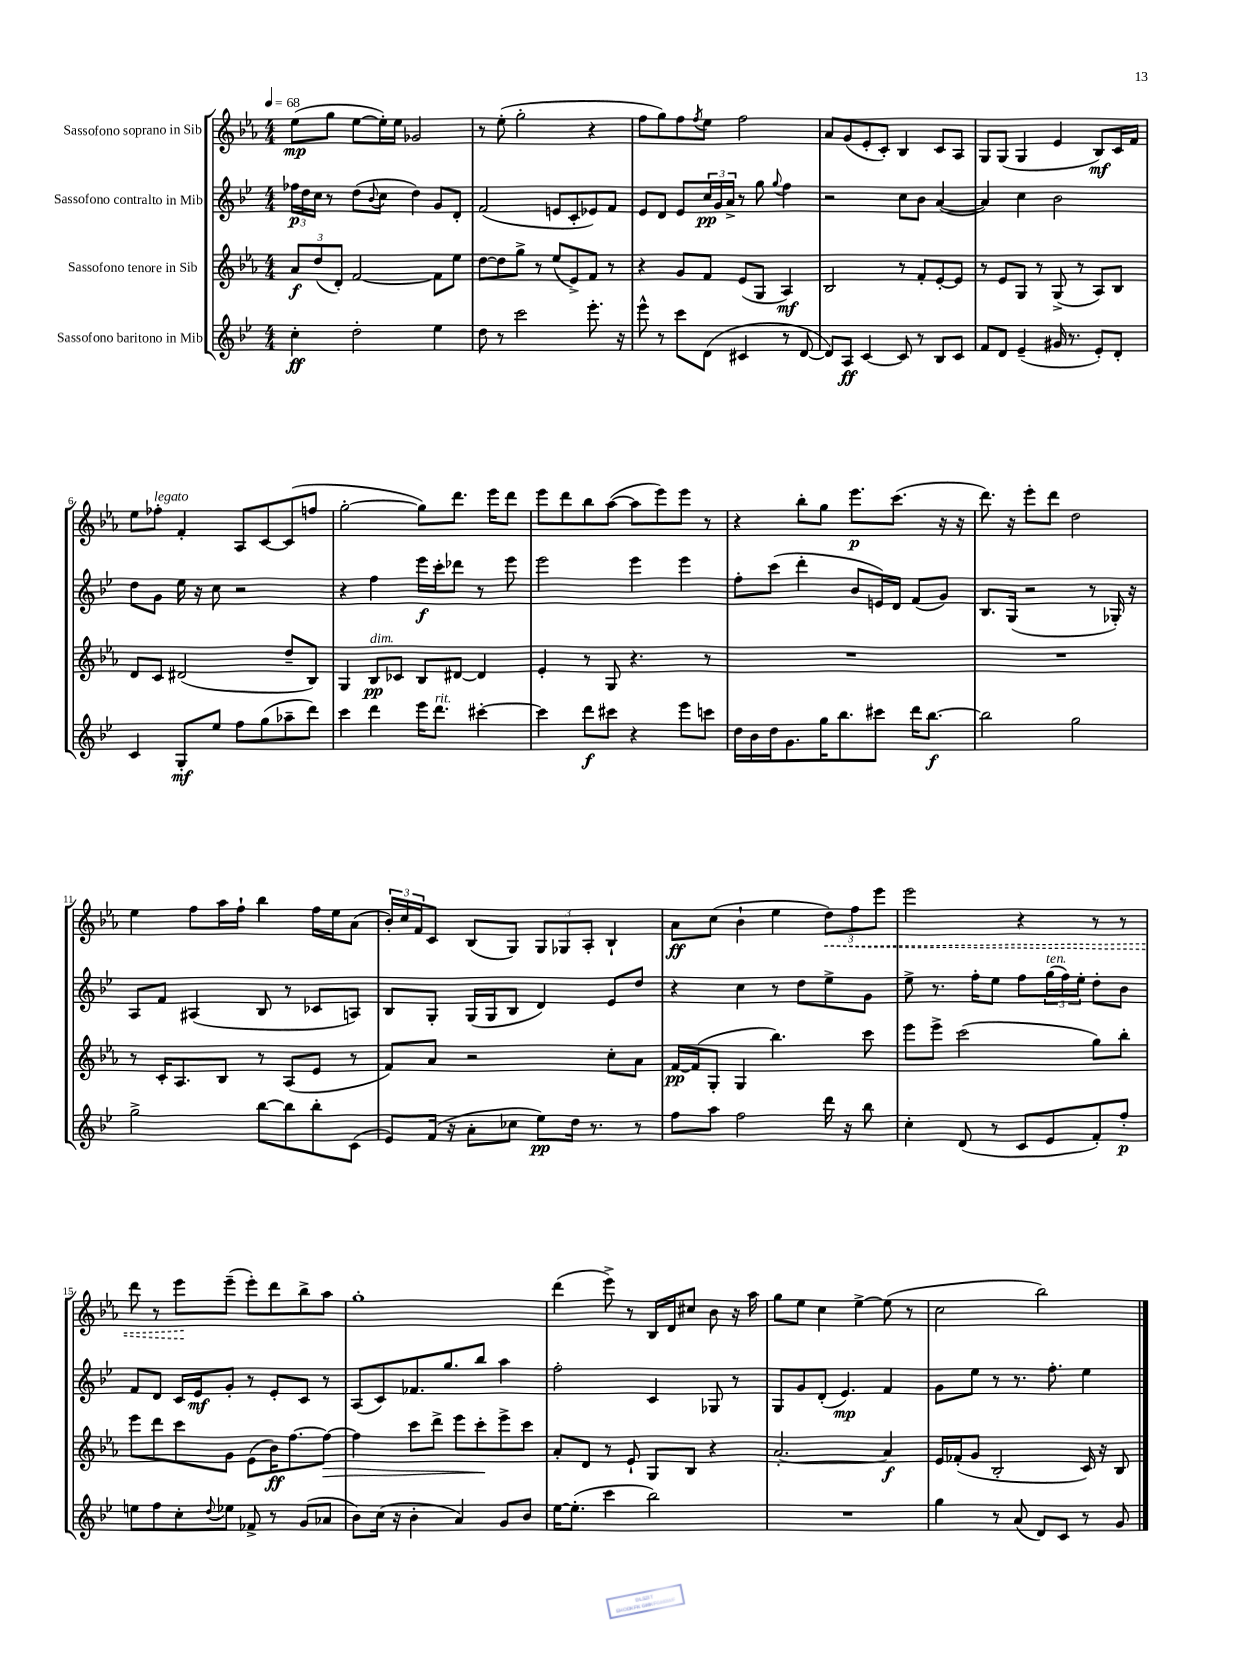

**kern	**kern	**kern	**kern
*staff4	*staff3	*staff2	*staff1
*clefG2	*clefG2	*clefG2	*clefG2
*k[b-e-]	*k[b-e-a-]	*k[b-e-]	*k[b-e-a-]
*M4/4	*M4/4	*M4/4	*M4/4
*MM68	*MM68	*MM68	*MM68
4cc'	12a-	24ff-	(8ee-
.	.	24dd	.
.	(12dd	24cc	.
.	.	8r	8gg
.	12d')	.	.
2dd'	[2f	(8dd	[8ee-
.	.	8qqb-	.
.	.	8cc	16ee-'])
.	.	.	16ee-
.	.	4dd)	2g-
4ee-	8f]	8g	.
.	8ee-	8d'	.
=	=	=	=
8dd	[8dd	(2f	8r
8r	8dd]	.	(8ee-'
2ccc	8gg^	.	2gg'
.	8r	.	.
.	(8ee-	8e	.
.	8e-^)	8c'	.
8.eee-'	8f	8e-)	4r
.	8r	8f	.
16r	.	.	.
=	=	=	=
8eee-^^	4r	8e-	8ff
8r	.	8d	8gg)
8ccc	8g	8e-	8ff
.	.	.	8qff
(8d	8f	24cc	8ee-
.	.	24g	.
.	.	24a^	.
4c#	(8e-	8r	2ff
.	8G	8gg	.
.	.	8qqgg	.
8r	4A-)	4ff	.
[8d	.	.	.
=	=	=	=
8d])	2B-	2r	8a-
8A	.	.	(8g
[4c	.	.	8e-'
.	.	.	8c')
8c]	8r	8cc	4B-
8r	8f'	8b-	.
8B-	[8e-'	([4a	8c
8c	8e-]	.	8A-
=	=	=	=
8f	8r	4a])	8G
8d	8e-	.	(8G
(4e-~	8G	4cc	4G
.	8r	.	.
16g#	(8G^	2b-	4e-
8.r	.	.	.
.	8r	.	.
8e-')	8A-)	.	8B-)
8d'	8B-	.	16c
.	.	.	16f
=	=	=	=
4c	8d	8dd	8ee-
.	8c	8g	8ff-'
8G'	(2d#	16ee-	4f'
.	.	16r	.
8ee-	.	8cc	.
8ff	.	2r	8A-
(8gg	.	.	[8c
8aa-~	8dd~	.	(8c]
8ddd)	8B-)	.	8ff
=	=	=	=
4ccc	4G	4r	[2gg'
4ddd	8B-	4ff	.
.	8c-	.	.
16eee-	8B-	16eee-	8gg])
8.ddd	.	16ccc'	.
.	[8d#	8ddd-	8.ddd
[4ccc#'	4d#]	8r	.
.	.	.	16eee-
.	.	8eee-	8ddd
=	=	=	=
4ccc#]	4e-'	2eee-	8eee-
.	.	.	8ddd
8ddd	8r	.	8bb-
8ccc#	8G	.	([8aa-
4r	4.r	4eee-	8aa-]
.	.	.	8eee-)
8eee-	.	4eee-	8eee-
8ccc	8r	.	8r
=	=	=	=
16dd	1r	8ff'	4r
16b-	.	.	.
16dd	.	(8ccc	.
8.g	.	.	.
.	.	4ddd'	8bb-'
16gg	.	.	8gg
8.bb-	.	.	.
.	.	8b-	8.eee-
8ccc#	.	16e)	.
.	.	16d	(8.ccc
16ddd	.	(8f	.
[8.bb-	.	.	.
.	.	8g)	16r
.	.	.	16r
=	=	=	=
2bb-]	1r	8.B-	8.ddd)
.	.	(16G	16r
.	.	2r	8eee-'
.	.	.	8ddd
2gg	.	.	2dd
.	.	8r	.
.	.	16G-')	.
.	.	16r	.
=	=	=	=
2gg^	8r	8A	4ee-
.	16c'	8f	.
.	8.A-	.	.
.	.	(4A#	8ff
.	8B-	.	16aa-
.	.	.	16ff`
[8bb-	8r	8B-	4bb-
8bb-]	(8A-	8r	.
8bb-'	8e-	8c-	16ff
.	.	.	16ee-
(8c	8r	8A)	(8a-
=	=	=	=
8e-)	8f)	8B-	24b-')
.	.	.	24cc
.	.	.	24f
(16f	8a-	8G'	8c
16r	.	.	.
8a'	2r	(16G	(8B-
.	.	16G	.
8cc-	.	8B-	8G)
8ee-)	.	4d)	12G
.	.	.	12G-
16dd	.	.	.
.	.	.	12A-'
8.r	.	.	.
.	8cc'	8e-	4B-`
8r	8a-	8dd	.
=	=	=	=
8ff	[16f	4r	8a-
.	(16f]	.	.
8aa	8G'	.	(8cc
2ff	4G	4cc	4b-`
.	4.bb-)	8r	4ee-
.	.	8dd	.
16ddd	.	8ee-^	12dd)
16r	.	.	.
.	.	.	12ff
8bb-	8ccc	8g	.
.	.	.	12eee-
=	=	=	=
4cc'	8eee-	8ee-^	2eee-
.	8eee-^	8.r	.
(8d	(2ccc	.	.
.	.	16ff'	.
8r	.	8ee-	.
8c	.	8ff	4r
8e-	.	(24gg	.
.	.	24ff)	.
.	.	24ee-'	.
8f')	8gg)	8dd'	8r
8ff'	8bb-'	8b-	8r
=	=	=	=
8ee	8eee-	8f	8ddd
8ff	8ddd	8d	8r
8cc'	8ccc	16c	8eee-
.	.	16e-	.
8qqdd	.	.	.
8ee-	8g	8g'	(8eee-~
8f-^	(8e-	8r	8eee-')
8r	16b-)	8e-'	8ddd
.	[8.ff	.	.
(8g	.	8c	8bb-^
8a-	8ff_	8r	8aa-
=	=	=	=
8b-)	4ff]	(8A	1gg'
(16cc	.	8c)	.
16r	.	.	.
4b-'	8ccc	8.f-	.
.	8ddd^	.	.
.	.	8.gg	.
4a)	8eee-	.	.
.	8ccc'	8bb-	.
8g	8eee-^	4aa	.
8b-	8ccc	.	.
=	=	=	=
[16ee-	8a-'	2ff'	(4ddd
(8.ee-']	.	.	.
.	8d	.	.
4ccc	8r	.	8eee-^)
.	8e-`	.	8r
2bb-)	8G	4c	16B-
.	.	.	16d
.	8B-	.	8cc#
.	4r	8G-	8b-
.	.	8r	16r
.	.	.	16aa-
=	=	=	=
1r	[2.a-'	8G	8gg
.	.	8g	8ee-
.	.	(8d'	4cc
.	.	4.e-)	.
.	.	.	[4ee-^
.	4a-]	4f	(8ee-]
.	.	.	8r
=	=	=	=
4gg	16e-	8g	2cc
.	(16f-'	.	.
.	8g	8ee-	.
8r	2B-'	8r	.
(8a	.	8.r	.
8d)	.	.	2bb-)
.	.	8.ff'	.
8c	.	.	.
8r	16c)	4ee-	.
.	16r	.	.
8g	8B-	.	.
==	==	==	==
*-	*-	*-	*-
